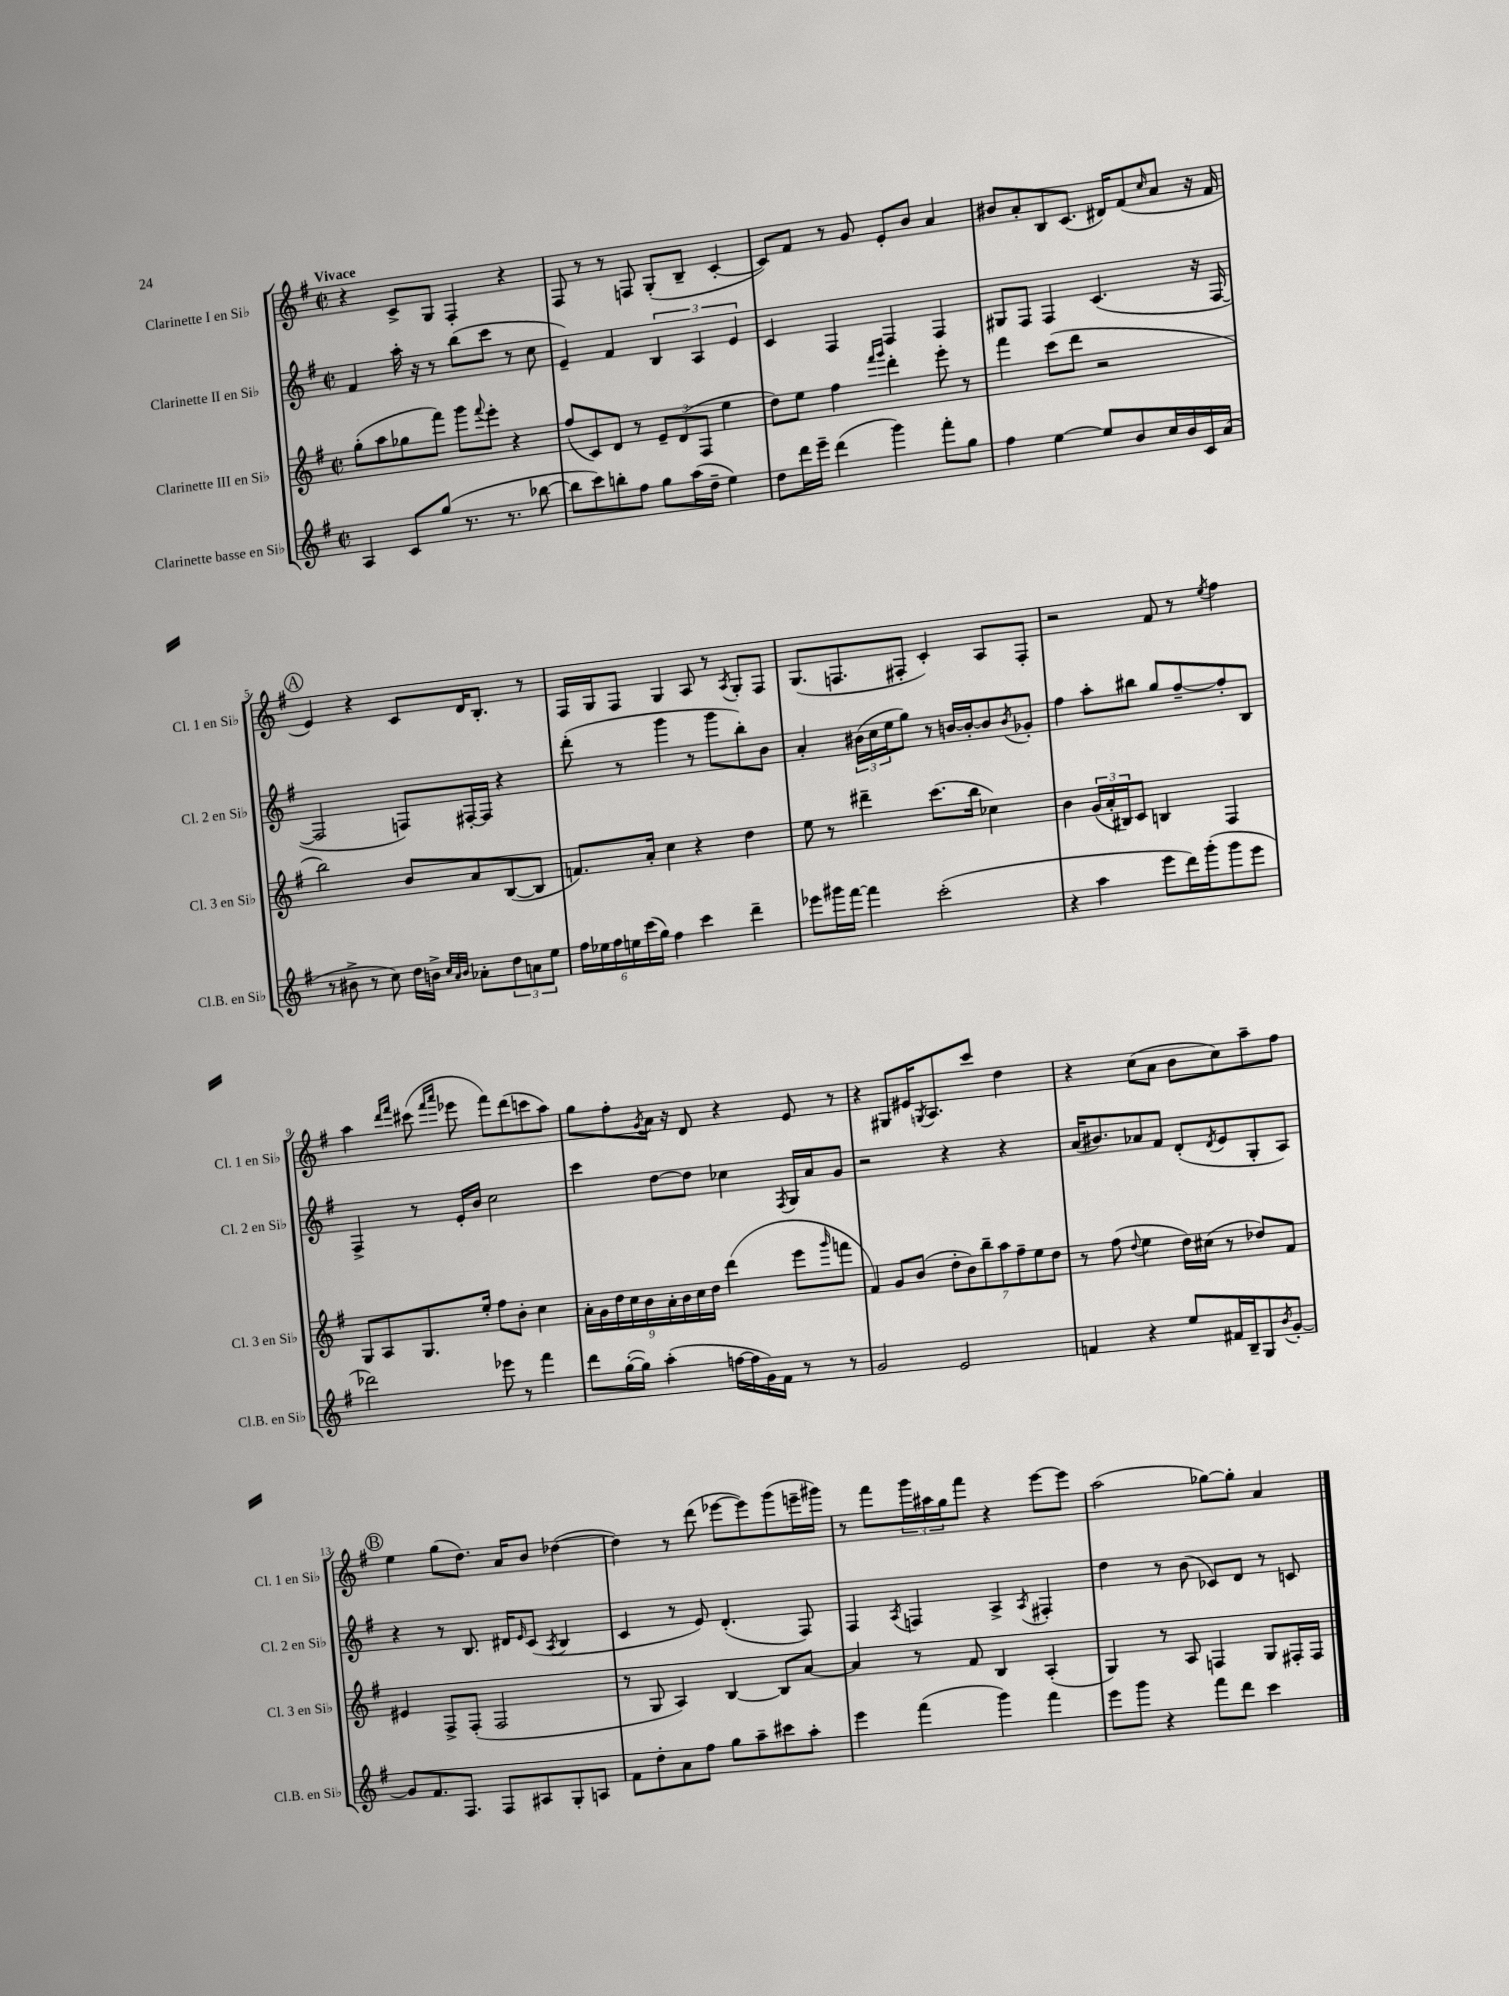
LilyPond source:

<<
\new StaffGroup <<
\new Staff = "s0" \with { instrumentName = "Clarinette I en Sib" shortInstrumentName = "Cl. 1 en Sib" } {
    \clef treble \key g \major \defaultTimeSignature \time 2/2 \tempo "Vivace"
    r4 c'8-> g8 fis4-. r4 |
    fis8 r8 r8 f8 g8-.( b8-- c'4~-. |
    c'8) fis'8 r8 g'8 e'8-. b'8 a'4 |
    bis'8 a'8-. b8 c'8.( dis'16) fis'8( \grace { c''16 } a'8 r16 fis'16 |
    \mark \markup { \circle "A" } e'4) r4 c'8 d'16 b8.-. r8 |
    fis16 g16 fis8 g4 a8 r8 \acciaccatura { a8 } g8-. fis8 |
    g8.( f8. fis8-. c'4-.) a8 fis8-. |
    r2 fis'8 r8 \acciaccatura { e''8 } fis''4 |
    a''4 \grace { d'''16 fis'''16 } cis'''8( \grace { fis'''16 a'''16 } ees'''8 fis'''8) d'''8( c'''8 a''8) |
    g''8 fis''8-. \acciaccatura { g'8 } a'16 r16 d'8 r4 e'8 r8 |
    r4 gis8 eis'16 \acciaccatura { g8 } a8. c'''8 d''4 |
    r4 c''8( a'8 b'8 c''8) a''8-- fis''8 |
    \mark \markup { \circle "B" } e''4 g''8( d''8.) a'16 b'8 des''4~( |
    des''4) r8 d'''8( ees'''8~ ees'''8) g'''8( e'''16-- gis'''16) |
    r8 fis'''8 \tuplet 3/2 { g'''16 ais''16 g''16 } fis'''8 r4 e'''8~ e'''8 |
    a''2( ges''8~) ges''8-. a'4 \bar "|." |
}
\new Staff = "s1" \with { instrumentName = "Clarinette II en Sib" shortInstrumentName = "Cl. 2 en Sib" } {
    \clef treble \key g \major \defaultTimeSignature \time 2/2
    fis'4 a''16-. r16 r8 b''8( c'''8 r8 c''8 |
    e'4--) fis'4 \tuplet 3/2 { b4 a4 e'4 } |
    c'4 fis4 fis4 fis4 |
    gis8 fis8 fis4 c'4.( r16 fis16~ |
    \mark \markup { \circle "A" } fis2 f8) fis16~-. fis16 r4 |
    d'''8-.( r8 g'''4 r8 g'''8 b''8-.) b'8 |
    a'4-. \tuplet 3/2 { bis'16( c''16 e''16 } g''8) r8 b'16~ b'16~-. b'8 \acciaccatura { b'8 } ges'8-. |
    fis''4 a''8-. bis''8 g''8 fis''8~-- fis''8-. b8 |
    fis4-> r8 e'16-. b'16 c''2 |
    c'''4 d''8~ d''8 ces''4 \acciaccatura { fis8 } g16 a'16 g'8 |
    r2 r4 r4 |
    a'16( bis'8.) aes'8 fis'8 d'8-.( \acciaccatura { d'8 } e'8 g8-. a8) |
    \mark \markup { \circle "B" } r4 r8 b8. dis'16 \grace { e'16 } c'8( \acciaccatura { a8 } b4 |
    c'4 r8 e'8) d'4.-.( fis8) |
    fis4 \acciaccatura { a8 } f4 a4-> \acciaccatura { a8 } fis4-. |
    d''4 r8 b'8( ces'8) d'8 r8 c'8 \bar "|." |
}
\new Staff = "s2" \with { instrumentName = "Clarinette III en Sib" shortInstrumentName = "Cl. 3 en Sib" } {
    \clef treble \key g \major \defaultTimeSignature \time 2/2
    g''8-.( a''8 ges''8 fis'''8) g'''8 \appoggiatura { fis'''8 } e'''8-. r4 |
    fis''8( c'8) d'8 r8 \tuplet 3/2 { e'8-- d'8( fis8 } e''4 |
    d''8) e''8 fis''4 \grace { fis'''16 g'''16 } d'''4-. e'''8-. r8 |
    fis'''4 c'''8( d'''8 r2 |
    \mark \markup { \circle "A" } b''2) b'8 a'8 b8~( b8 |
    f'8.) a'16-. c''4 r4 d''4 |
    e''8 r8 dis'''4-- c'''8.( b''16 ces''4) |
    b'4 \tuplet 3/2 { g'16( a'16-. bis16) } c'8 b4 fis4 |
    g8 a8 g8. e''16-. fis''8 b'8-. c''4 |
    \tuplet 9/8 { a'16-. g'16 d''16 c''16 b'16 a'16-. b'16 c''16 d''16 } d'''4( e'''8 \grace { g'''16 } f'''8 |
    fis'4) g'8 b'8( \tuplet 7/4 { d''8-. b'8) b''8-- a''8 fis''8-- e''8 d''8 } |
    r8 fis''8( \appoggiatura { d''8 } e''4 d''16) cis''16( r8 des''8) fis'8 |
    \mark \markup { \circle "B" } eis'4 fis8-> fis8-.( fis2 |
    r8 g8 a4) b4~ b8 a'8~ |
    a'4 r8 fis'8 b4 a4-.( |
    g4) r8 a8 f4 g8 fis16-. fis16 \bar "|." |
}
\new Staff = "s3" \with { instrumentName = "Clarinette basse en Sib" shortInstrumentName = "Cl.B. en Sib" } {
    \clef treble \key g \major \defaultTimeSignature \time 2/2
    a4 c'8 g''8( r8. r8. bes''8~ |
    bes''8 c'''8) b''8-. fis''8 g''8 a''16( d''16-- e''4) |
    d''8 d'''16 e'''16-- d'''4( g'''4) fis'''8-. g''8 |
    fis''4 e''4~ e''8 b'8 c''16 b'16 c'16 a'16( |
    \mark \markup { \circle "A" } r8 bis'8-> r8 c''8) d''16 b'16-> \grace { c''32 a'32 b'32 } aes'8-. \tuplet 3/2 { d''8 a'8 e''8 } |
    \tuplet 6/4 { fis''16 ees''16 fis''16 e''16 c'''16( g''16) } fis''4 c'''4 d'''4-- |
    ees'''8 gis'''16 fis'''16~ fis'''4 c'''2-.( |
    r4 a''4 e'''8 d'''16) g'''16-.( g'''8 e'''8 |
    des'''2) ees'''8 r8 fis'''4 |
    d'''8 g''16~-.( g''16) a''4-.( f''16~ f''16 g'16) fis'16 r8 r8 |
    g'2 e'2 |
    f'4 r4 e''8 fis'16 b16-- g8 \acciaccatura { b'8 } g'8~-. |
    \mark \markup { \circle "B" } g'8 fis'8. fis8. fis8 ais8 g8-. a8 |
    fis'8 d''8-. a'8 fis''8 g''8 a''8-- cis'''8 a''8-. |
    e'''4 fis'''4( g'''4) fis'''4 |
    e'''8 g'''8 r4 fis'''8 d'''8 c'''4 \bar "|." |
}
>>
>>
